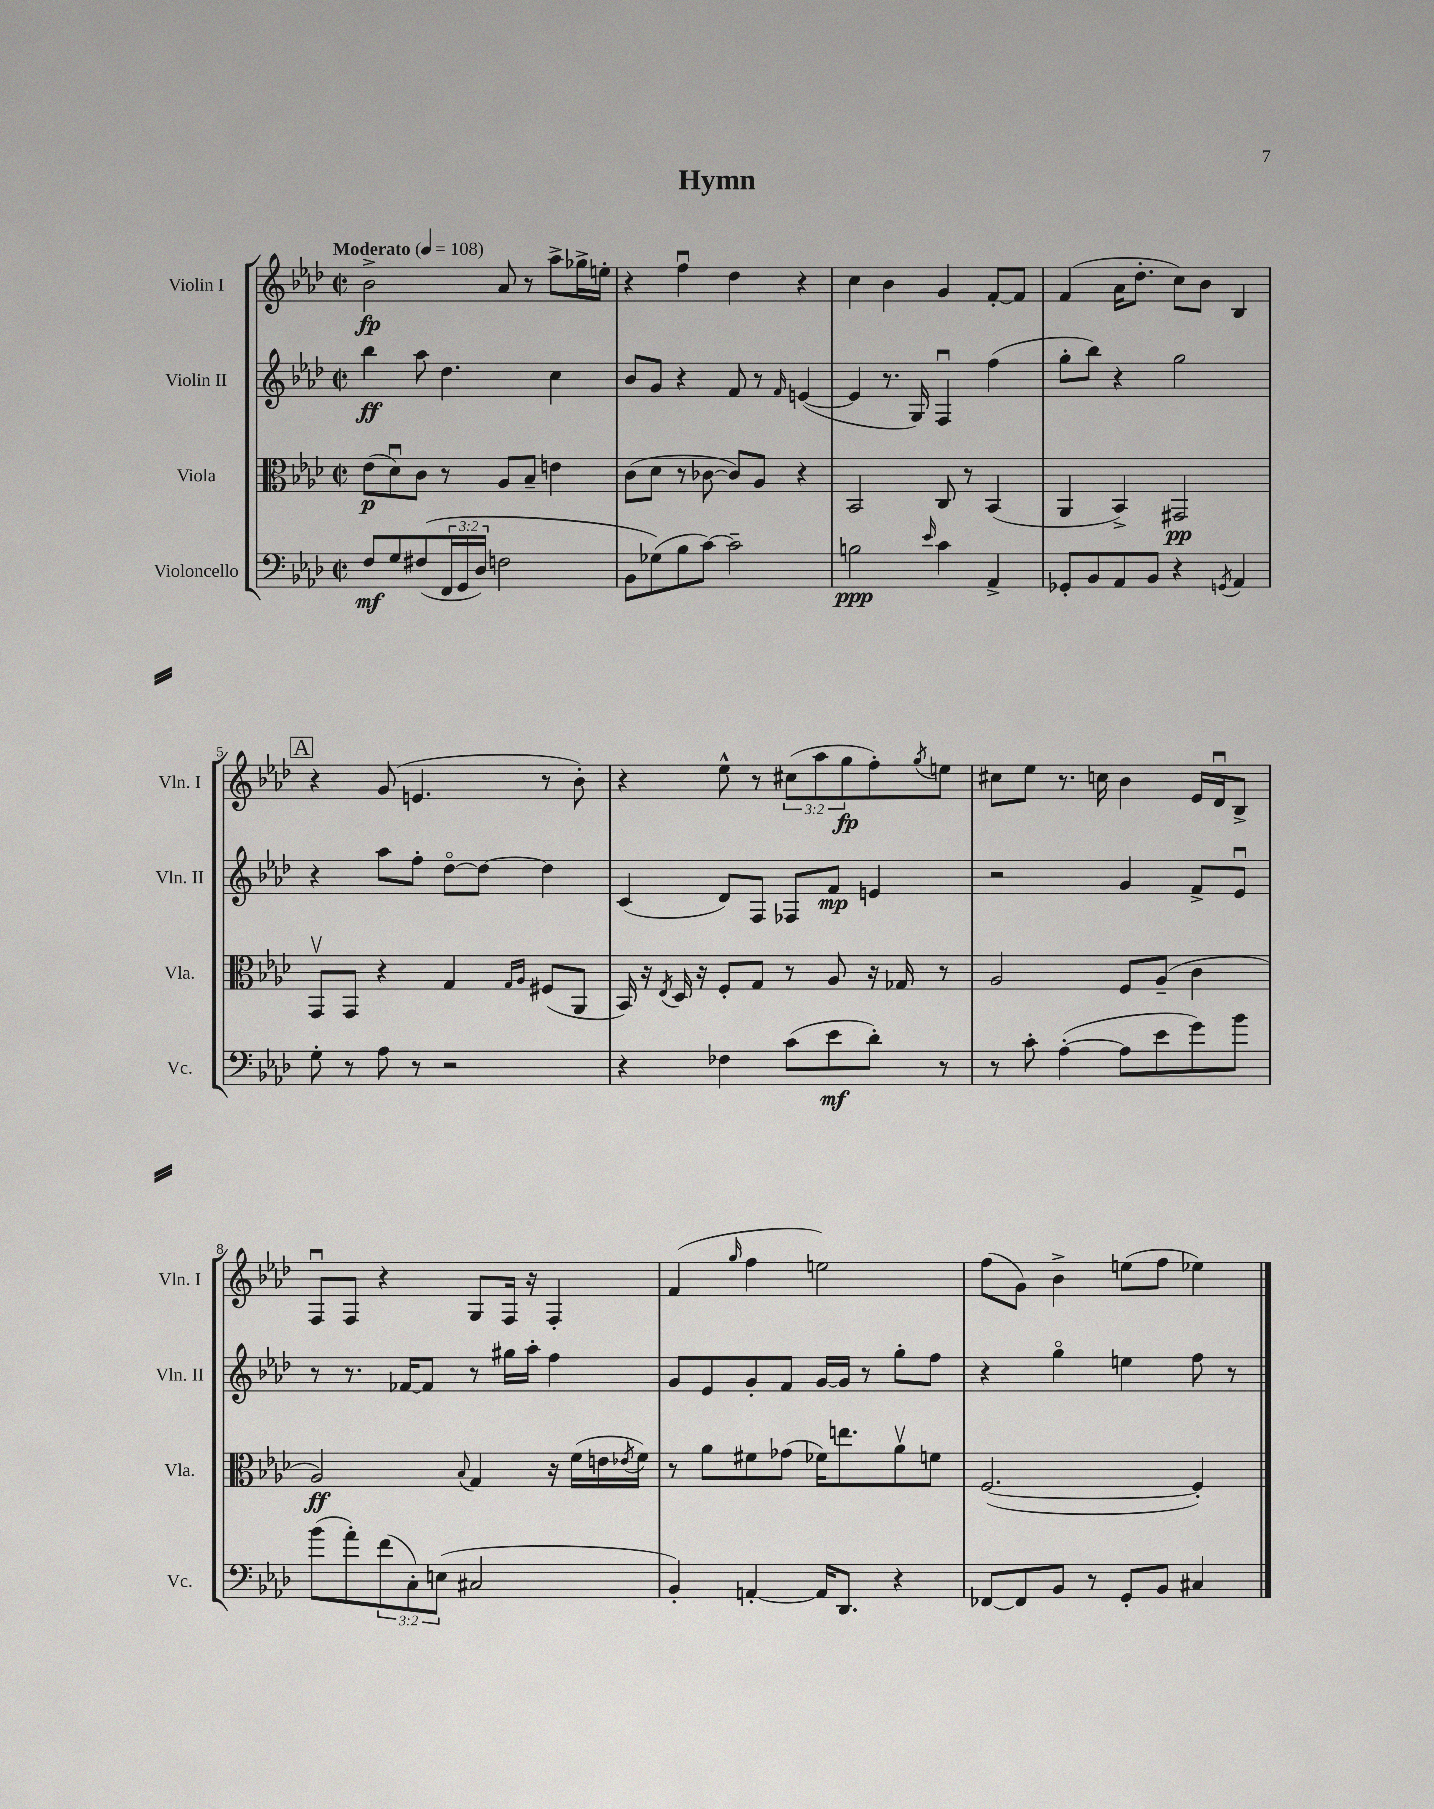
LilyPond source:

\header { title = "Hymn" }
<<
\new StaffGroup <<
\new Staff = "s0" \with { instrumentName = "Violin I" shortInstrumentName = "Vln. I" } {
    \clef treble \key aes \major \defaultTimeSignature \time 2/2 \override Staff.TupletNumber.text = #tuplet-number::calc-fraction-text \tempo "Moderato" 4 = 108
    bes'2->\fp aes'8 r8 aes''8-> ges''16-> e''16-. |
    r4 f''4\downbow des''4 r4 |
    c''4 bes'4 g'4 f'8~-. f'8 |
    f'4( aes'16 des''8.-. c''8) bes'8 bes4 |
    \mark \markup { \box "A" } r4 g'8( e'4. r8 bes'8-.) |
    r4 ees''8-^ r8 \tuplet 3/2 { cis''8( aes''8 g''8\fp } f''8-.) \acciaccatura { g''8 } e''8 |
    cis''8 ees''8 r8. c''16 bes'4 ees'16 des'16\downbow bes8-> |
    f8\downbow f8 r4 g8 f16 r16 f4-. |
    f'4( \grace { g''16 } f''4 e''2) |
    f''8( g'8) bes'4-> e''8( f''8 ees''4) \bar "|." |
}
\new Staff = "s1" \with { instrumentName = "Violin II" shortInstrumentName = "Vln. II" } {
    \clef treble \key aes \major \defaultTimeSignature \time 2/2
    bes''4\ff aes''8 des''4. c''4 |
    bes'8 g'8 r4 f'8 r8 \grace { f'16 } e'4~( |
    e'4 r8. g16) f4\downbow f''4( |
    g''8-. bes''8) r4 g''2 |
    \mark \markup { \box "A" } r4 aes''8 f''8-. des''8~\flageolet des''8~ des''4 |
    c'4( des'8) f8 fes8 f'8\mp e'4 |
    r2 g'4 f'8-> ees'8\downbow |
    r8 r8. fes'16~ fes'8 r8 gis''16 aes''16-. f''4 |
    g'8 ees'8 g'8-. f'8 g'16~ g'16 r8 g''8-. f''8 |
    r4 g''4\flageolet e''4 f''8 r8 \bar "|." |
}
\new Staff = "s2" \with { instrumentName = "Viola" shortInstrumentName = "Vla." } {
    \clef alto \key aes \major \defaultTimeSignature \time 2/2
    ees'8\p( des'8\downbow) c'8 r8 aes8 bes8-- e'4 |
    c'8( des'8 r8 ces'8~ ces'8) aes8 r4 |
    bes,2 c8 r8 bes,4( |
    aes,4 bes,4->) gis,2\pp |
    \mark \markup { \box "A" } g,8\upbow g,8 r4 g4 \grace { g16 aes16 } fis8( aes,8 |
    bes,16) r16 \acciaccatura { ees8 } des16 r16 f8-. g8 r8 aes8 r16 ges16 r8 |
    aes2 f8 aes8--( c'4 |
    aes2\ff) \appoggiatura { bes8 } g4 r16 f'16( e'16 \acciaccatura { ees'8 } f'16) |
    r8 aes'8 fis'8 ges'8( fes'16) e''8. aes'8\upbow f'8 |
    f2.~( f4-.) \bar "|." |
}
\new Staff = "s3" \with { instrumentName = "Violoncello" shortInstrumentName = "Vc." } {
    \clef bass \key aes \major \defaultTimeSignature \time 2/2 \override Staff.TupletNumber.text = #tuplet-number::calc-fraction-text
    f8\mf g8 fis8(\( \tuplet 3/2 { f,16 g,16 des16) } f2 |
    bes,8 ges8(\) bes8 c'8~) c'2-- |
    b2\ppp \grace { ees'16 } c'4 aes,4-> |
    ges,8-. bes,8 aes,8 bes,8 r4 \acciaccatura { g,8 } aes,4 |
    \mark \markup { \box "A" } g8-. r8 aes8 r8 r2 |
    r4 fes4 c'8( ees'8\mf des'8-.) r8 |
    r8 c'8-. aes4~-.( aes8 ees'8 g'8) bes'8 |
    bes'8( aes'8-.) \tuplet 3/2 { f'8( c8-.) e8( } cis2 |
    bes,4-.) a,4~-. a,16 des,8. r4 |
    fes,8~ fes,8 bes,8 r8 g,8-. bes,8 cis4 \bar "|." |
}
>>
>>
